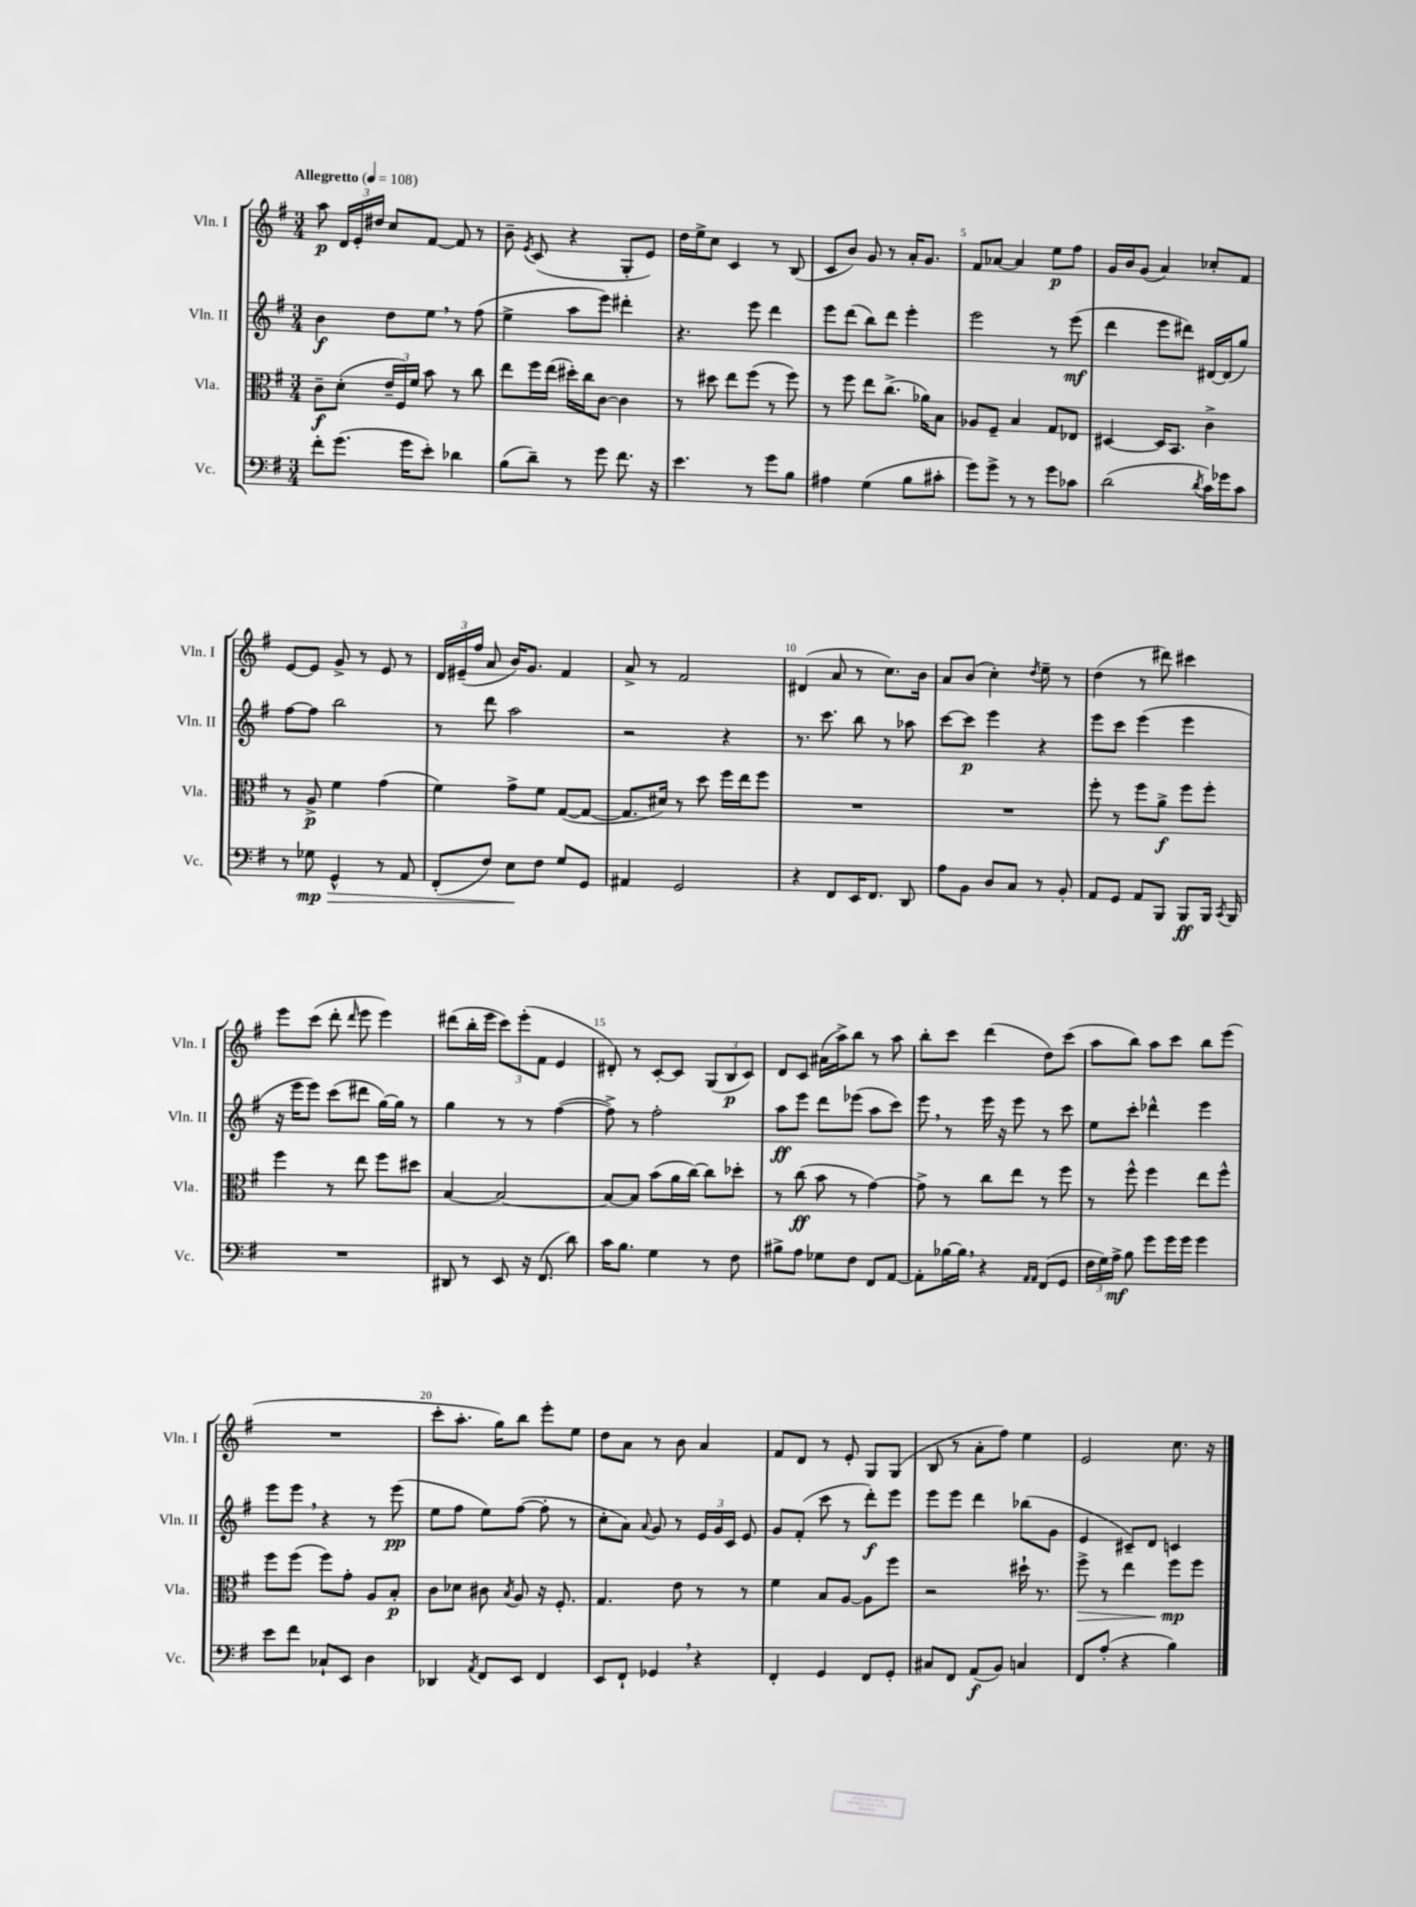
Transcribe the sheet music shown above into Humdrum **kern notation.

**kern	**dynam	**kern	**dynam	**kern	**dynam	**kern	**dynam
*part4	*part4	*part3	*part3	*part2	*part2	*part1	*part1
*staff4	*staff4	*staff3	*staff3	*staff2	*staff2	*staff1	*staff1
*I"Vc.	*	*I"Vla.	*	*I"Vln. II	*	*I"Vln. I	*
*I'Vc.	*	*I'Vla.	*	*I'Vln. II	*	*I'Vln. I	*
*clefF4	*	*clefC3	*	*clefG2	*	*clefG2	*
*k[f#]	*	*k[f#]	*	*k[f#]	*	*k[f#]	*
*M3/4	*	*M3/4	*	*M3/4	*	*M3/4	*
*MM108	*	*MM108	*	*MM108	*	*MM108	*
=1	=1	=1	=1	=1	=1	=1	=1
!	!	!	!	!	!	!LO:TX:a:B:t=Allegretto	!
8f#'\L	.	8c~\L	f	4b\	f	8aa\	p
(8.g\J	.	(8d'\J	.	.	.	24d/LL	.
.	.	.	.	.	.	24e'/	.
.	.	.	.	.	.	24dd#X/JJ	.
.	.	24e~/LL	.	8dd\L	.	8cc/L	.
.	.	24F#/)	.	.	.	.	.
16g\KL	.	.	.	.	.	.	.
.	.	24f#/JJ	.	.	.	.	.
8e'\J)	.	8b\	.	8ee,\J	.	[8f#/J	.
4d-X\	.	8r	.	8r	.	8f#/]	.
.	.	8cc\	.	(8ff#\	.	8r	.
=2	=2	=2	=2	=2	=2	=2	=2
(8B\L	.	8ee\L	.	4ee^\	.	8b~\	.
.	.	.	.	.	.	8qe/	.
8d~\J)	.	16ff#\L	.	.	.	(8c/	.
.	.	(16ee\JJ	.	.	.	.	.
8r	.	16dd#X'\LL)	.	8aa\L	.	4r	.
.	.	16cc\J	.	.	.	.	.
8g\	.	[8c\J	.	8eee\J)	.	.	.
8.f#\	.	4c\]	.	4ddd#X'\	.	8G'/L	.
.	.	.	.	.	.	8e/J)	.
16r	.	.	.	.	.	.	.
=3	=3	=3	=3	=3	=3	=3	=3
4.e\	.	8r	.	4.r	.	16dd\LL	.
.	.	.	.	.	.	16ee^\J	.
.	.	8dd#X\	.	.	.	8cc\J	.
.	.	8ee\L	.	.	.	4c/	.
8r	.	(8ff#\J	.	8eee\	.	.	.
8g\L	.	8r	.	4ddd\	.	8r	.
8B\J	.	8ff#\)	.	.	.	(8B/	.
=4	=4	=4	=4	=4	=4	=4	=4
4A#X\	.	8r	.	8eee\L	.	8c/L	.
.	.	8ff#\	.	(8ddd\J	.	8b/J)	.
(4G\	.	8ee\L	.	8bb\L)	.	8g/	.
.	.	(8.cc^\J	.	8ddd\J	.	8r	.
8B\L	.	.	.	4eee'\	.	16a'/KL	.
.	.	16a-X\KL)	.	.	.	8.g/J	.
8c#X'\J	.	8B\J	.	.	.	.	.
=5	=5	=5	=5	=5	=5	=5	=5
8g\L)	.	8A-X/L	.	2eee\	.	8f#/L	.
8g^\J	.	8F#~/J	.	.	.	[8a-X/J	.
8r	.	4B/	.	.	.	4a-/]	.
8r	.	.	.	.	.	.	.
8g\L	.	8G/L	.	8r	.	8ee\L	p
8c-X\J	.	8E-X/J	.	(8eee\	mf	8ff#\J	.
=6	=6	=6	=6	=6	=6	=6	=6
(2d\	.	[4D#X/	.	4ddd\	.	16g/LL	.
.	.	.	.	.	.	16b/J	.
.	.	.	.	.	.	(8g/J	.
.	.	16D#/KL]	.	8eee\L	.	4a/)	.
.	.	8.BB/J	.	.	.	.	.
.	.	.	.	8ddd#X\J)	.	.	.
8qd/	.	.	.	.	.	.	.
16c\LL)	.	4c^\	.	[16d#X/LL	.	8cc-X'/L	.
16g-X\J	.	.	.	(16d#/J]	.	.	.
8c\J	.	.	.	8gg/J)	.	8f#/J	.
!!LO:LB:g=z
=7	=7	=7	=7	=7	=7	=7	=7
8r	.	8r	.	[8ff#\L	.	[8e/L	.
!	!LO:HP:b	!	!	!	!	!	!
8G-X\	> mp	8A^/	p	8ff#\J]	.	8e/J]	.
4GG^^/	.	4f#\	.	2bb\	.	8g^/	.
.	.	.	.	.	.	8r	.
8r	.	(4g\	.	.	.	8e/	.
8AA/	.	.	.	.	.	8r	.
=8	=8	=8	=8	=8	=8	=8	=8
(8FF#'/L	.	4f#\)	.	8r	.	24d/LL	.
.	.	.	.	.	.	(24e#X~/	.
.	.	.	.	.	.	24ff#/JJ	.
8F#/J)	.	.	.	8ddd\	.	8a/	.
8E\L	.	8g^\L	.	2aa\	.	16b/KL)	.
.	.	.	.	.	.	8.g/J	.
8F#\J	]	8f#\J	.	.	.	.	.
8G/L	.	([8G/L	.	.	.	4f#/	.
8GG/J	.	8G/J_	.	.	.	.	.
=9	=9	=9	=9	=9	=9	=9	=9
4AA#X/	.	8.G/L]	.	2r	.	8a^/	.
.	.	.	.	.	.	8r	.
.	.	16d#X/Jk)	.	.	.	.	.
2GG/	.	8r	.	.	.	2f#/	.
.	.	8dd\	.	.	.	.	.
.	.	16ff#\LL	.	4r	.	.	.
.	.	16ee\J	.	.	.	.	.
.	.	8ff#\J	.	.	.	.	.
=10	=10	=10	=10	=10	=10	=10	=10
4r	.	2.r	.	8.r	.	(4d#X/	.
.	.	.	.	8.ccc\	.	.	.
8FF#/L	.	.	.	.	.	8a/	.
16EE/K	.	.	.	8bb\	.	8r	.
8.FF#/J	.	.	.	.	.	.	.
.	.	.	.	8r	.	8.cc\L)	.
8DD/	.	.	.	8aa-X\	.	.	.
.	.	.	.	.	.	16b\Jk	.
=11	=11	=11	=11	=11	=11	=11	=11
8A\L	.	2.r	.	[8ccc\L	.	8a/L	.
8BB\J	.	.	.	8ccc\J]	p	(8b/J	.
8D/L	.	.	.	4eee\	.	4cc'\)	.
8C/J	.	.	.	.	.	.	.
.	.	.	.	.	.	8qdd/	.
8r	.	.	.	4r	.	8ee~\	.
8BB'/	.	.	.	.	.	8r	.
=12	=12	=12	=12	=12	=12	=12	=12
8AA/L	.	8ff#'\	.	8eee\L	.	(4dd\	.
8GG/J	.	8r	.	8ccc\J	.	.	.
8AA/L	.	8ff#\L	.	(4eee\	.	8r	.
8BBB/J	.	8a^\J	f	.	.	8ddd#X\)	.
8BBB/L	ff	8ff#\L	.	4eee\	.	4ccc#X\	.
16BBB/Jk	.	8ff#'\J	.	.	.	.	.
8qCC/	.	.	.	.	.	.	.
16BBB/	.	.	.	.	.	.	.
!!LO:LB:g=z
=13	=13	=13	=13	=13	=13	=13	=13
2.r	.	4ff#\	.	16r	.	8eee\L	.
.	.	.	.	16eee\KL	.	.	.
.	.	.	.	8eee\J)	.	(8ccc\J	.
.	.	8r	.	(8ccc\L	.	8ddd'\	.
.	.	.	.	.	.	16qqddd/	.
.	.	8ee\	.	8ddd#X\J	.	8eee\	.
.	.	8ff#\L	.	[16gg\LL)	.	4eee\)	.
.	.	.	.	16gg\JJ]	.	.	.
.	.	8dd#X\J	.	8r	.	.	.
=14	=14	=14	=14	=14	=14	=14	=14
8DD#X/	.	[4B/	.	4gg\	.	(8ddd#X\L	.
8r	.	.	.	.	.	16bb'\L	.
.	.	.	.	.	.	16eee\JJ	.
8EE/	.	2B/_	.	8r	.	12ccc\L)	.
.	.	.	.	.	.	(12eee'\	.
16r	.	.	.	8r	.	.	.
.	.	.	.	.	.	12f#\J	.
(8.FF#/	.	.	.	.	.	.	.
.	.	.	.	([4ff#\	.	4e/	.
8d\)	.	.	.	.	.	.	.
=15	=15	=15	=15	=15	=15	=15	=15
16c\KL	.	8B/L_	.	8ff#^\])	.	8d#X'/)	.
8.B\J	.	.	.	.	.	.	.
.	.	8B/J]	.	8r	.	8r	.
4G\	.	(8b\L	.	2ff#'\	.	[8c'/L	.
.	.	16a\L	.	.	.	8c/J]	.
.	.	[16cc\JJ)	.	.	.	.	.
8r	.	8cc\L]	.	.	.	(12G/L	.
.	.	.	.	.	.	12B/	p
8F#\	.	8dd-X'\J	.	.	.	.	.
.	.	.	.	.	.	12c/J)	.
=16	=16	=16	=16	=16	=16	=16	=16
8B#X^\L	.	8r	.	8aa\L	ff	8d/L	.
8A\J	.	(8cc\	ff	8eee\J	.	8c/J	.
8G-X\L	.	8b\	.	8ddd\L	.	(16a#X\LL	.
.	.	.	.	.	.	16aa^\J)	.
8F#\J	.	8r	.	(8eee-X\J	.	8bb\J	.
8FF#/L	.	[4g\)	.	8aa\L	.	8r	.
[8AA/J	.	.	.	8ccc\J)	.	8aa\	.
=17	=17	=17	=17	=17	=17	=17	=17
8AA'\L]	.	8g^\]	.	8eee,\	.	8bb'\L	.
[16B-X\L	.	8r	.	8r	.	8ccc\J	.
16B-,\JJ]	.	.	.	.	.	.	.
4r	.	8cc\L	.	16eee\	.	(4ddd\	.
.	.	.	.	16r	.	.	.
.	.	8ee\J	.	8eee\	.	.	.
16qqAA/LL	.	.	.	.	.	.	.
16qqAA/JJ	.	.	.	.	.	.	.
(8FF#/L	.	8r	.	8r	.	8dd\L)	.
8GG/J	.	8ff#\	.	8ccc\	.	(8ccc\J	.
=18	=18	=18	=18	=18	=18	=18	=18
24F#\LL	.	8r	.	8ee\L	.	8aa\L	.
24G\)	.	.	.	.	.	.	.
24A^\JJ	mf	.	.	.	.	.	.
8B\	.	8ff#^^\	.	8ccc'\J	.	8bb\J)	.
8g\L	.	4ff#\	.	4ddd-X^^\	.	8aa\L	.
16g\L	.	.	.	.	.	8ccc\J	.
16g\JJ	.	.	.	.	.	.	.
4g\	.	8ee\L	.	4eee\	.	8bb\L	.
.	.	8ff#^^\J	.	.	.	(8eee\J	.
!!LO:LB:g=z
=19	=19	=19	=19	=19	=19	=19	=19
8e\L	.	8ff#\L	.	8eee\L	.	2.r	.
8f#\J	.	(8ff#\J	.	8eee,\J	.	.	.
8C-X`/L	.	8ff#\L)	.	4r	.	.	.
8EE/J	.	8g'\J	.	.	.	.	.
4D\	.	8A/L	.	8r	.	.	.
.	.	8B'/J	p	(8eee\	pp	.	.
=20	=20	=20	=20	=20	=20	=20	=20
4DD-X/	.	8c\L	.	8ee\L	.	8ccc'\L	.
.	.	8d-X\J	.	8ff#\J	.	8.aa'\J	.
8qAA/	.	.	.	.	.	.	.
8FF#/L	.	8c#X\	.	8ee\L)	.	.	.
.	.	.	.	.	.	16gg\KL)	.
.	.	8qB/	.	.	.	.	.
8EE/J	.	8A/	.	([8ff#\J	.	8bb\J	.
4FF#/	.	16r	.	8ff#'\]	.	8eee'\L	.
.	.	8.F#'/	.	.	.	.	.
.	.	.	.	8r	.	8ee\J	.
=21	=21	=21	=21	=21	=21	=21	=21
8EE/L	.	4.G/	.	8cc'\L	.	8dd\L	.
8FF#`/J	.	.	.	8a\J)	.	8a\J	.
.	.	.	.	8qqa/	.	.	.
4GG-X,/	.	.	.	8g/	.	8r	.
.	.	8e\	.	8r	.	8b\	.
4r	.	8r	.	24e/LL	.	4a/	.
.	.	.	.	24g/	.	.	.
.	.	.	.	24c/JJ	.	.	.
.	.	8r	.	8e/	.	.	.
=22	=22	=22	=22	=22	=22	=22	=22
4FF#'/	.	4f#\	.	8g/L	.	8f#/L	.
.	.	.	.	(8f#'/J	.	8d/J	.
4GG/	.	8B/L	.	8ccc\	.	8r	.
.	.	[8A/J	.	8r	.	8e'/	.
8FF#/L	.	8A\L]	.	8ddd'\L)	f	8G/L	.
8GG'/J	.	8ff#\J	.	8eee\J	.	(8G/J	.
=23	=23	=23	=23	=23	=23	=23	=23
8C#X/L	.	2r	.	8eee\L	.	8B/	.
8FF#/J	.	.	.	8eee\J	.	8r	.
(8AA/L	f	.	.	4ddd\	.	8a'\L	.
8BB/J)	.	.	.	.	.	8ff#\J)	.
4Cn/	.	16dd#X`\	.	(8bb-X\L	.	4ee\	.
.	.	8.r	.	.	.	.	.
.	.	.	.	8g\J	.	.	.
=24	=24	=24	=24	=24	=24	=24	=24
!	!	!	!LO:HP:b	!	!	!	!
8FF#/L	.	8ff#^\	>	4e/	.	2e/	.
(8A'/J	.	8r	.	.	.	.	.
4r	.	4ee\	.	8c#X~/L)	.	.	.
.	.	.	.	8d/J	.	.	.
4B\)	.	8ff#\L	mp	4cn/	.	8.cc\	.
.	.	8ff#\J	]	.	.	.	.
.	.	.	.	.	.	16r	.
==	==	==	==	==	==	==	==
*-	*-	*-	*-	*-	*-	*-	*-
